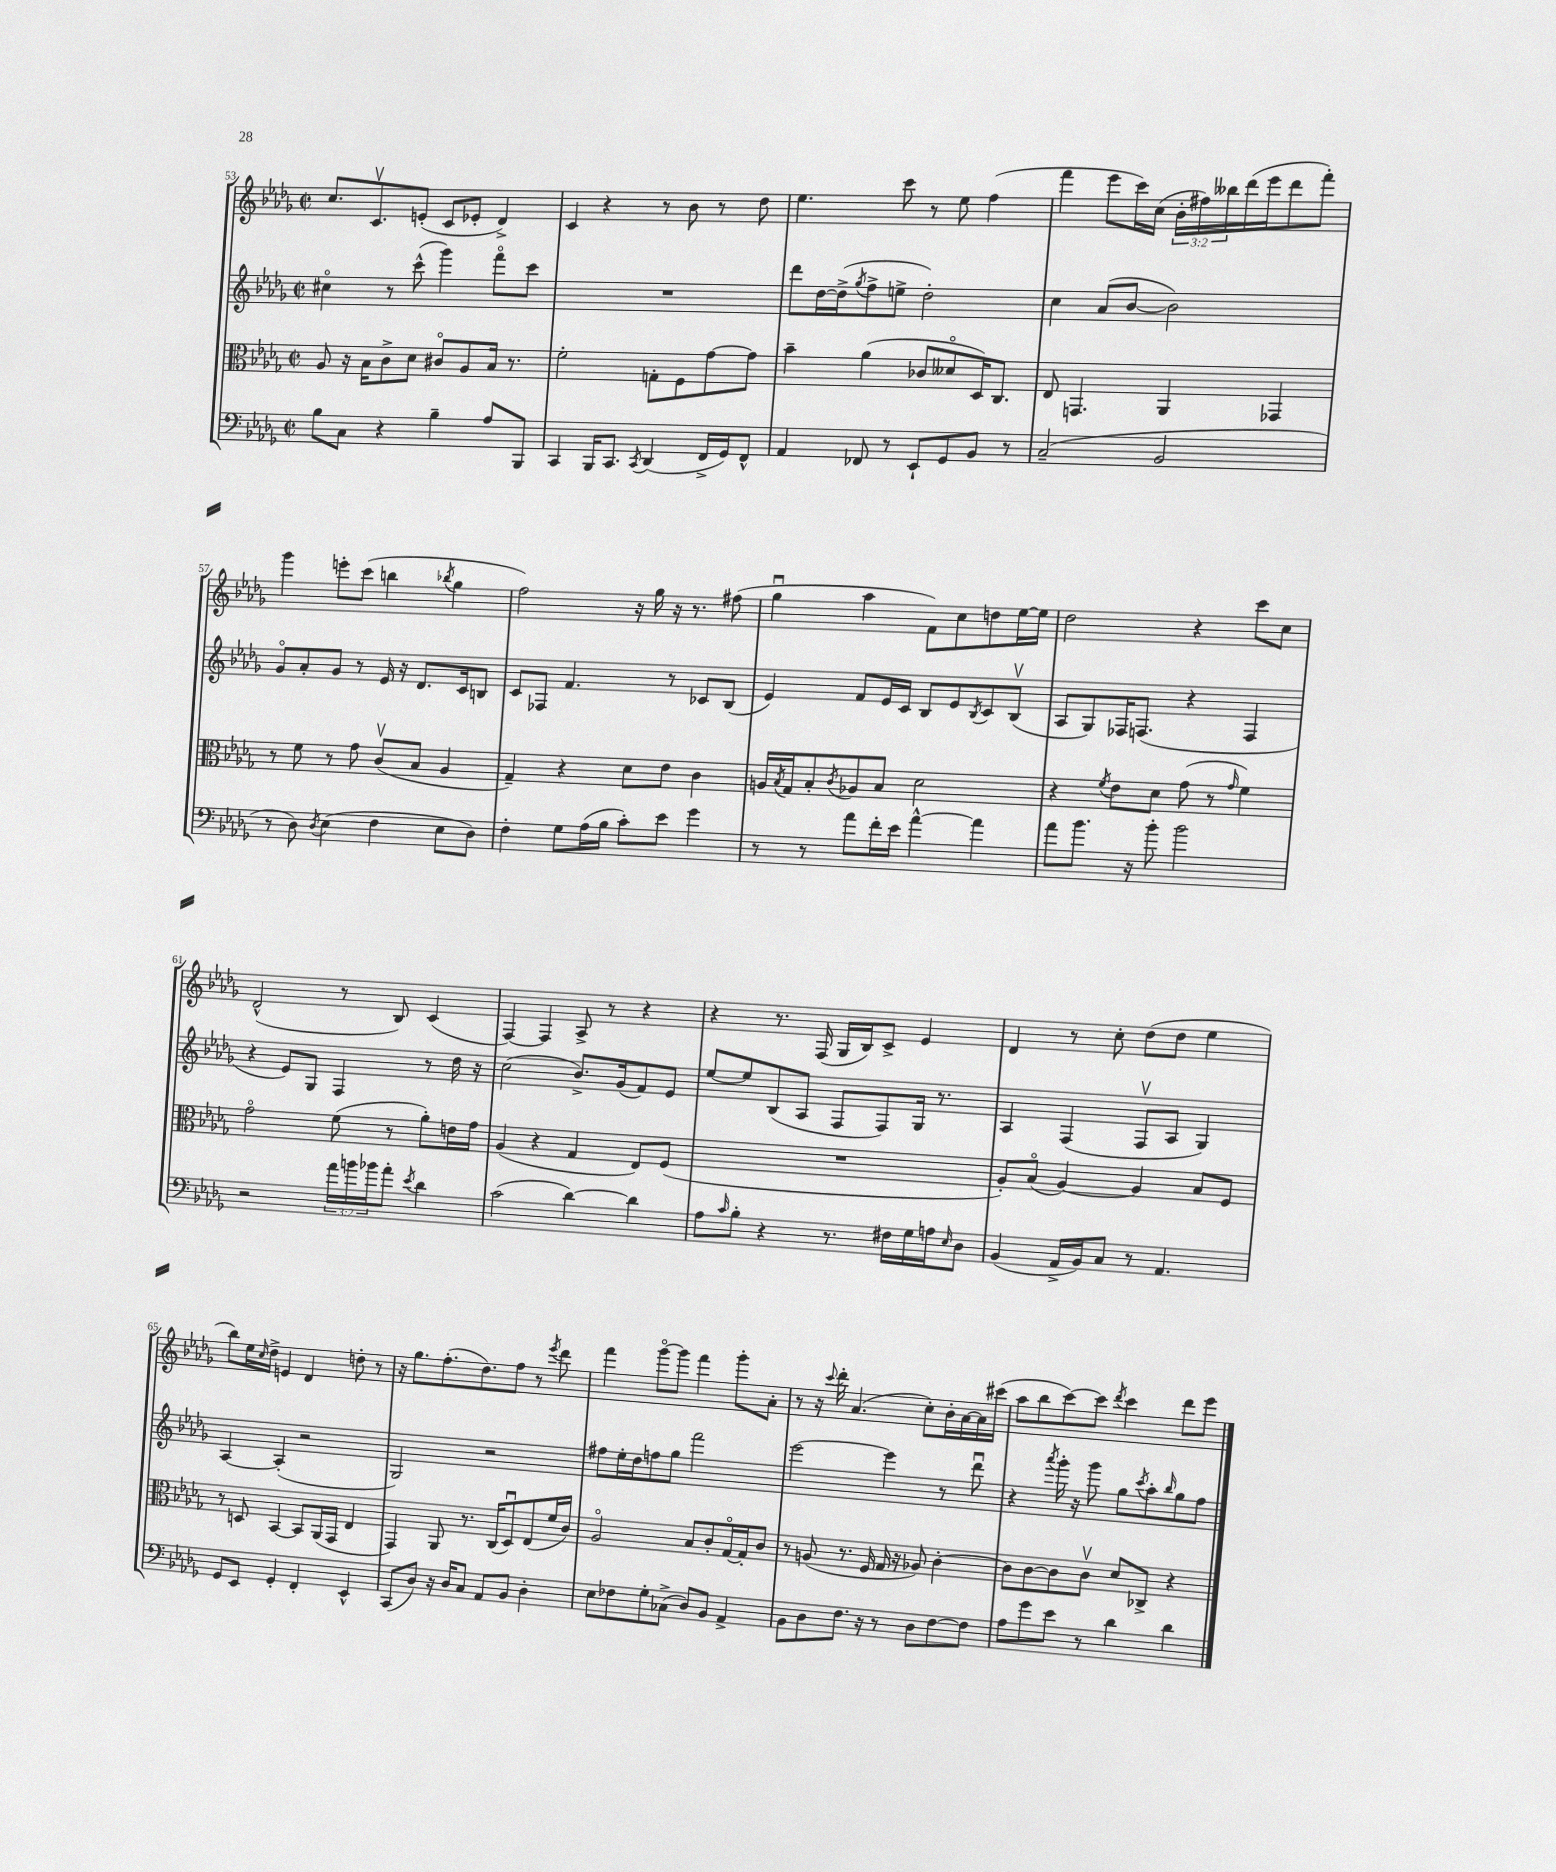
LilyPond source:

<<
\new StaffGroup <<
\new Staff = "s0" {
    \clef treble \key des \major \defaultTimeSignature \time 2/2 \override Staff.TupletNumber.text = #tuplet-number::calc-fraction-text
    c''8. c'8.\upbow e'8-.( c'8 ees'8-. des'4->) |
    c'4 r4 r8 bes'8 r8 des''8 |
    ees''4. c'''8 r8 ees''8 f''4( |
    f'''4 ees'''8 c'''16) c''16( \tuplet 3/2 { bes'16-. fis''16) beses''16 } des'''16( ees'''16 des'''8 f'''8-.) |
    ges'''4 e'''8-. c'''8( b''4 \acciaccatura { bes''8 } ges''4 |
    f''2) r16 ges''16 r16 r8. fis''8( |
    ges''4\downbow aes''4 f'8) c''8 d''8 ees''16~ ees''16 |
    des''2 r4 c'''8 c''8 |
    des'2-^( r8 bes8) c'4( |
    f4~) f4 aes8-> r8 r4 |
    r4 r8. f16( ges16 bes16) c'8-> ees'4 |
    des'4 r8 c''8-. des''8( des''8 ees''4 |
    bes''8) ees''16 \grace { c''16 } des''16-> e'4 des'4 d''8-. r8 |
    r16 ges''8. f''8.-.( des''8.) f''8 r8 \acciaccatura { ees'''8 } des'''8 |
    f'''4 ges'''8~\flageolet ges'''8 f'''4 ges'''8-. aes'8-. |
    r8 r16 \appoggiatura { c'''8 } des'''16-. aes'4.( c''8-.) bes'16-. aes'16~ aes'16 cis'''16( |
    aes''8 bes''8 c'''8~) c'''8 \acciaccatura { des'''8 } c'''4 des'''8 ees'''8 \bar "|." |
}
\new Staff = "s1" {
    \clef treble \key des \major \defaultTimeSignature \time 2/2
    cis''4\flageolet r8 c'''8-^( ges'''4) f'''8\flageolet c'''8 |
    R1 |
    des'''8 des''16~ des''16->( \acciaccatura { ges''8 } f''8-> e''8-> des''2-.) |
    c''4 aes'8( bes'8~ bes'2) |
    ges'8\flageolet aes'8-. ges'8 r8 ees'16 r16 des'8. c'16 b8 |
    c'8 fes8 f'4. r8 ces'8 bes8( |
    ees'4) f'8 ees'16 c'16 bes8 ees'8 \acciaccatura { bes8 } c'8 bes8\upbow( |
    aes8 ges8) fes16 f8.( r4 f4 |
    r4 ees'8) ges8 f4 r8 des''16 r16 |
    c''2( bes'8.->) ges'16( f'8) ees'8 |
    ees''8~ ees''8 bes8( aes8 f8 f8) ges16 r8. |
    aes4 f4( f8\upbow aes8 ges4) |
    aes4~ aes4-.( r2 |
    ges2) r2 |
    fis''8 ees''16-. des''16 f''8 ges''8 f'''2 |
    ees'''2~ ees'''4 r8 des'''8\downbow |
    r4 \acciaccatura { aes'''8 } ges'''16-. r16 ges'''8 ges''8 \acciaccatura { c'''8 } aes''8-. \grace { bes''16 } ges''8 f''8 \bar "|." |
}
\new Staff = "s2" {
    \clef alto \key des \major \defaultTimeSignature \time 2/2
    aes8 r16 bes16 c'8-> des'8 cis'8\flageolet aes8 bes16 r8. |
    f'2-. g8-. f8 ges'8~ ges'8 |
    bes'4-- aes'4( ces'8 deses'8\flageolet des16) c8. |
    ees8 g,4. aes,4 ges,4 |
    r8 f'8 r8 ges'8 c'8\upbow( bes8 aes4 |
    ges4--) r4 des'8 ees'8 c'4 |
    a16 \acciaccatura { bes8 } ges16 bes8-. \acciaccatura { c'8 } aes8 bes8 des'2 |
    r4 \acciaccatura { f'8 } ees'8 des'8 ges'8( r8 \grace { ges'16 } f'4) |
    ges'2\flageolet f'8( r8 aes'8-.) e'16 ges'16 |
    aes4( r4 ges4 ees8) f8( |
    R1 |
    aes8-.) bes8\flageolet( aes4~) aes4 bes8 f8 |
    r8 d8 bes,4~ bes,8 aes,16( ges,16 ees4 |
    ges,4) aes,8 r8. c16( des8\downbow) ees8( f'16 c'16) |
    aes2\flageolet bes8 c'8-. ges16~\flageolet ges16-. c'8 |
    r8 a8( r8. f16 ges16 r16 aes8) c'4~-. |
    c'8 c'8~ c'8 c'8\upbow des'8 ces8-> r4 \bar "|." |
}
\new Staff = "s3" {
    \clef bass \key des \major \defaultTimeSignature \time 2/2 \override Staff.TupletNumber.text = #tuplet-number::calc-fraction-text
    bes8 c8 r4 bes4-- aes8 bes,,8 |
    c,4 bes,,16 c,8. \acciaccatura { c,8 } des,4( f,16-> ges,16) f,8-^ |
    aes,4 fes,8 r8 ees,8-! ges,8 bes,8 r8 |
    c2--( bes,2 |
    r8 des8) \acciaccatura { des8 } ees4( f4 ees8 des8) |
    f4-. ges8 aes16( bes16 c'8-.) ees'8 ges'4 |
    r8 r8 aes'8 f'16-. ees'16 aes'4~-^ aes'4 |
    aes'8 bes'8. r16 bes'8-. bes'2 |
    r2 \tuplet 3/2 { aes'16 b'16 bes'16 } aes'8-. \acciaccatura { ees'8 } des'4 |
    c'2( des'4~) des'4 |
    aes8 \grace { c'16 } bes8-. r4 r8. fis16 ges16 a16 \grace { ees16 } des8 |
    bes,4( aes,16-> bes,16) c8 r8 aes,4. |
    ges,8 ees,8 ges,4-. f,4-. ees,4-^ |
    c,8( des8) r16 des16 c8 aes,8 bes,8 des4-. |
    ees8 fes8 ges8-. ces8->( des8) bes,8 aes,4-> |
    bes,8 des8 f8. r16 r8 des8 f8~ f8 |
    aes8 ges'8 ees'8 r8 des'4 des'4 \bar "|." |
}
>>
>>
\layout { \context { \Score currentBarNumber = #53 } }
